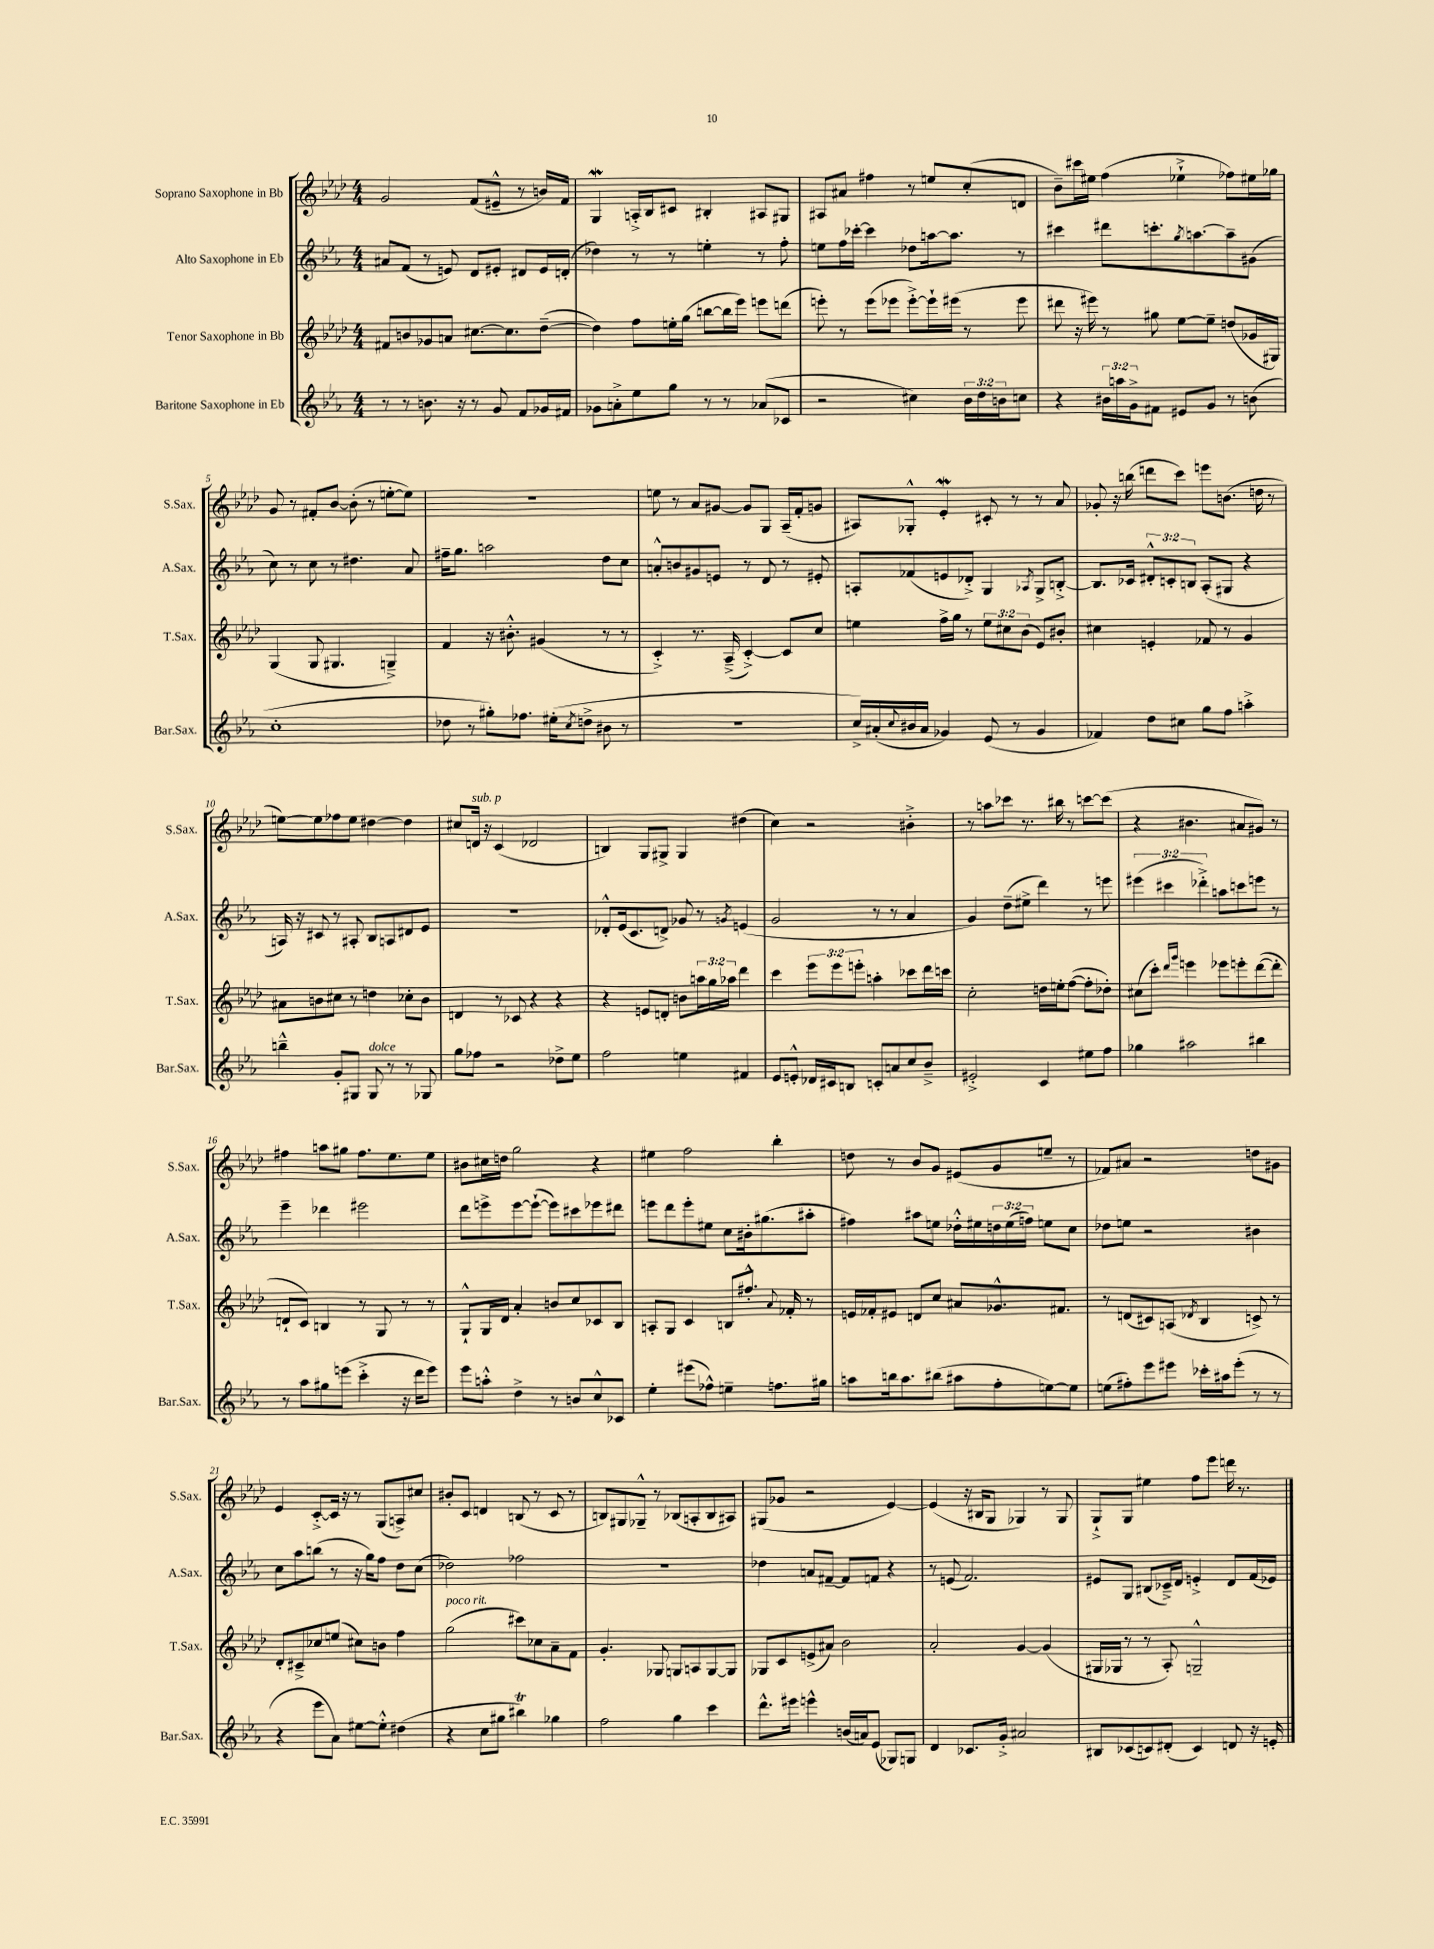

**kern	**kern	**kern	**kern
*part4	*part3	*part2	*part1
*staff4	*staff3	*staff2	*staff1
*I"Baritone Saxophone in Eb	*I"Tenor Saxophone in Bb	*I"Alto Saxophone in Eb	*I"Soprano Saxophone in Bb
*I'Bar.Sax.	*I'T.Sax.	*I'A.Sax.	*I'S.Sax.
*clefG2	*clefG2	*clefG2	*clefG2
*k[b-e-a-]	*k[b-e-a-d-]	*k[b-e-a-]	*k[b-e-a-d-]
*M4/4	*M4/4	*M4/4	*M4/4
=1	=1	=1	=1
8r	8f#X/L	8a#X/L	2g/
8r	8bn/	(8f/J	.
8.bn\	8g-X/	8r	.
.	8an/J	8en/)	.
16r	.	.	.
8r	[8.cc#X\L	8d/L	(8f/L
8g/	.	8e#X'/J	8e#X~^^/J
.	8.cc#\]	.	.
8f/L	.	8d#X/L	8r
16g-X/L	([8dd-~\J	16e#/L	16bn/LL)
16f#X/JJ	.	(16dn'/JJ	16f/JJ
=2	=2	=2	=2
8g-X\L	4dd-\])	4dd-X\)	4GW/
8an'^\	.	.	.
8ee-\	8ff\L	8r	16An'^/LL
.	.	.	16B-/J
8gg\J	16een'\L	8r	8c#X/J
.	(16gg\JJ	.	.
8r	[8bbn\L	4een'\	4B#X'/
8r	16bb\L]	.	.
.	16eee-\JJ)	.	.
(8a-X/L	8eeen\L	8r	8A#X/L
8c-X/J	(8dddn\J	8ff'\	8G#X/J
=3	=3	=3	=3
2r	8eeen'\)	8een\L	8A#X/L
.	8r	16ff\L	8a#X/J
.	.	[16ccc-X'\JJ	.
.	(8eee\L	4ccc-\]	4ff#X\
.	8eee-X\J	.	.
4cc#X\)	[8eee-'^\L)	8dd-X\L	8r
.	16eee-`\L]	[16aan\k	8een/L
.	(16eee#X\JJ	8.aa\J]	.
24b-\LL	8r	.	(8cc'/
24dd\	.	.	.
24bn\J	.	.	.
8ccn\J	8eee#\	8r	8dn/J
=4	=4	=4	=4
4r	8ddd#X\	4ccc#X\	8b-~\L)
.	16r	.	16ccc#X\L
.	16eee#X\)	.	16ee#X\JJ
24b#X\LL	8r	8ddd#X\L	(4ff\
24aan\	.	.	.
24g^\J	.	.	.
8f#X\J	8gg#X\	8.cccn'\	.
8e#X/L	[8ee-\L	.	4ee-X`^\
.	.	8qgg/	.
.	.	[8.aan\	.
8g/J	8ee-~\J]	.	.
8r	(8ddn/L	8aa~\]	8ff-X\L)
(8bn\	16g-X/L	(8g#X\J	16ee#X\L
.	16G#X/JJ)	.	16gg-X\JJ
!!LO:LB:g=z
=5	=5	=5	=5
1cc'	(4G/	8cc\)	8g/
.	.	8r	8r
.	8G/	8cc\	8f#X'/L
.	4.G#X/	8r	[8b-/J
.	.	4.dd#X\	(8b-'\]
.	.	.	8r
.	4Gn~^/)	.	[8een'\L
.	.	8a-/	8ee\J])
=6	=6	=6	=6
8dd-X\	4f/	16ff#X~\KL	1r
.	.	8.gg\J	.
8r	.	.	.
8gg#X'\L)	16r	2aan\	.
.	8.b#X'^^\	.	.
8.ff-X\J	.	.	.
.	(4g#X/	.	.
(16ee#X'\KL	.	.	.
8qcc/	.	.	.
8ddn^\J	.	.	.
8b#X\	8r	8dd\L	.
8r	8r	8cc\J	.
=7	=7	=7	=7
1r	4c'^/)	8an'^^/L	8een\
.	.	8bn/	8r
.	8.r	8g#X/	8a-/L
.	.	8en/J	[8g#X/J
.	(16A-~^/	.	.
.	[4c'^/)	8r	8g#/L]
.	.	8d/	8G/J
.	8c/L]	8r	(16A-~/LL
.	.	.	16f'/J
.	8cc/J	8e#X'/	8gn/J
=8	=8	=8	=8
16cc^/LL)	4een\	8An'/L	8A#X/L)
(16a#X'/	.	.	.
8qqcc/	.	.	.
16b#X/	.	(8f-X/	8G-X'^^/J
16a#/JJ	.	.	.
4g-X/)	16ff^\LL	8en/	4e-W'/
.	16gg\JJ	.	.
.	8r	8d-X'^/J)	.
(8e-/	12ee\L	4G/	8c#X'/
.	12cc#X\	.	.
8r	.	.	8r
.	(12b-\J	.	.
.	.	8qA-X/	.
4g-/	8e-/L)	8G^/L	8r
.	8b#X'/J	[8Bn'^/J	8a-/
=9	=9	=9	=9
4f-X/)	4cc#X\	8.B/L]	8g-X'/
.	.	.	16r
.	.	16c-X/Jk	(16bbn\
8dd\L	4en'/	12d#X'^^/L	8dddn\L
.	.	12cn'/	.
8cc#X\J	.	.	8ccc\J)
.	.	12Bn/J	.
8gg\L	8f-X/	(8A-'/L	8eeen\L
8ff\J	8r	8G#X/J	(8.bn\J
4aan'^\	4g/	4r	.
.	.	.	16ddn\
.	.	.	8r
!!LO:LB:g=z
=10	=10	=10	=10
4bbn~^^\	8a#X\L	16An/)	[8een\L)
.	.	16r	.
.	8bn\	8c#X/	8ee\]
8g'/L	8cc#X\J	8r	8ff-X\
8G#X/J	8r	8A#X'/	8ee\J
!LO:TX:a:i:t=dolce	!	!	!
8G#/	4ddn\	8B-/L	[4dd#X\
8r	.	8An/	.
8r	8cc-X'\L	8d#X/	4dd#\]
8G-X/	8b\J	8e-/J	.
=11	=11	=11	=11
8gg\L	4dn/	1r	8cc#X/L
!	!	!	!LO:TX:a:i:t=sub. p
8ff-X\J	.	.	16dn/Jk
.	.	.	16r
2r	8r	.	(4c/
.	8c-X/	.	.
.	4r	.	2d-X/
8dd-X^\L	4r	.	.
8ee-\J	.	.	.
=12	=12	=12	=12
2ff\	4r	8d-X'^^/L	4Bn/)
.	.	(16e-/k	.
.	.	8.c/	.
.	8en/L	.	8G/L
.	8dn'/J	8dn^/J)	8G#X^/J
4een\	8bn\L	8g-X/	4G#/
.	24aan\L	8r	.
.	24gg\	.	.
.	24aa-X\JJ	.	.
.	.	8qgn/	.
4f#X/	4ddd-\	(4en/	(4dd#X\
=13	=13	=13	=13
8e-/L	4ccc\	2g/	4cc\)
8en'^^/J	.	.	.
16d-X/LL	12eee-\L	.	2r
16c#X/J	.	.	.
.	12eee-\	.	.
8Bn/J	.	.	.
.	12eeen'\J	.	.
8cn'/L	4aan'\	8r	.
8an/	.	8r	.
8cc/	8ccc-X\L	4a-/	4b#X'^\
8b-~^/J	16ddd-\L	.	.
.	16cccn\JJ	.	.
=14	=14	=14	=14
2e#X'^/	2cc'\	4g/)	8r
.	.	.	8aan\L
.	.	(8dd~\L	8ccc-X\J
.	.	8ee#X^\J	8.r
4c/	16ddn\LL	4ddd\)	.
.	16een'\J	.	16bb#X\
.	([8ff\J	.	8r
8ee#X\L	8ff'\L]	8r	[8cccn\L
8ff\J	8dd-X'\J)	8eeen\	(8ccc\J]
=15	=15	=15	=15
4gg-X\	(8cc#X\L	(6eee#X\	4r
.	8ccc'\J)	.	.
.	.	6ccc#X\	.
.	16qqddd-/LL	.	.
.	16qqggg/JJ	.	.
2aa#X\	4eeen\	.	4.b#X\
.	.	6ddd-X'^\)	.
.	8eee-X\L	8aan\L	.
.	8eeen'\	8cccn\	8a#X/L
4bb#X\	([8ddd-\	8eeen\J	8g#X/J)
.	8ddd-'\J]	8r	8r
!!LO:LB:g=z
=16	=16	=16	=16
8r	8dn`/L	4eee-~\	4ff#X\
8aa-\L	8c/J)	.	.
8gg#X\	4Bn/	4ddd-X\	8aan\L
(8eeen\J	.	.	8gg#X\J
4ccc'^\	8r	2eee#X\	8.ff#\L
.	8G/	.	.
.	.	.	8.ee-\
16r	8r	.	.
16ddd\KL	.	.	.
8eee\J)	8r	.	8ee-\J
=17	=17	=17	=17
8eee-\L	8G`^^/L	8ddd\L	8b#X\L
8aan'^^\J	16G/L	8eeen^\	16cc#X\L
.	16d-/JJ	.	16ddn\JJ
4dd^\	4a-'/	[8eee\	2gg\
.	.	(8eee`\J_	.
8r	8bn/L	8eee\L])	.
8bn/L	8cc/	8ccc#X\	.
8cc^^/	8c-X/	8eee-X\	4r
8c-X/J	8B-/J	8ddd#X\J	.
=18	=18	=18	=18
4ee-'\	8An'/L	8eeen\L	4ee#X\
.	8G/J	8ddd\	.
(8eee#X\L	4c/	8eee'\	2ff\
8ff-X^^\J)	.	8ee#X\J	.
4een~\	8Bn/L	8cc\L	.
.	8.ff#X'^^/J	16b#X'\k	.
.	.	(8.gg#X\	.
8.ffn\L	.	.	4bb-'\
.	8qqa-/	.	.
.	16f-X'/	.	.
.	8r	8aa#X'\J	.
16gg#X\Jk	.	.	.
=19	=19	=19	=19
8aan\L	16en/LL	4ff#X\)	8ddn\
.	16f-X'/J	.	.
16bbn\k	8e#X/J	.	8r
8.aa\	.	.	.
.	8dn/L	8aa#X\L	8b-/L
(8bb#X\J	8cc/J	8een\J	8g/J
8aa#X\L	8a#X/L	16dd-X'^^\LL	(8e#X/L
.	.	16ee#X\	.
8ff'\	8.g-X^^/	24ddn\	8g/
.	.	(24ee#\	.
.	.	24ffn\JJ)	.
[8een\)	.	8een\L	8een~/J
.	8.f#X/J	.	.
8ee\J]	.	8cc\J	8r
=20	=20	=20	=20
(8een\L	8r	8dd-X\L	8f-X/L)
8ff#X'\)	(8dn/L	8een\J	8a#X/J
8eee-\	8c#X/)	2r	2r
8eee#X\J	(8An/J	.	.
.	8qd-X/	.	.
16ccc-X'\LL	4B-/	.	.
16aa#X\J	.	.	.
(8eee#'\J	.	.	.
8r	8cn^/)	4b#X\	8ddn\L
8r	8r	.	8g#X\J
!!LO:LB:g=z
=21	=21	=21	=21
4r	8d-'/L	8cc\L	4e-/
.	8c#X~^/	8aa-\	.
8eee-\L	8cc-X/	(8bbn\J	[8c'^/L
8a-\J)	(8een/J	8r	16c/Jk]
.	.	.	16r
[8ee#X\L	8cc#X\L)	16r	8r
.	.	16gg\KL)	.
8ee#'^^\J]	8bn\J	8ff\J	(8G/L
(4dd#X\	4ff\	8dd\L	8An^/)
.	.	(8cc\J	8cc#X/J
=22	=22	=22	=22
!	!LO:TX:a:i:t=poco rit.	!	!
4r	(2gg\	2dd-X\)	8b#X'/L
.	.	.	8c/J
8cc\L	.	.	4dn/
8gg#X\J	.	.	.
4bb#Xt\)	8ccc#X\L)	2ff-X\	(8Bn/
.	8cc-X\	.	8r
4gg-X\	8a-~\	.	8c/
.	8f\J	.	8r
=23	=23	=23	=23
2ff\	4.g'/	1r	8Bn/L)
.	.	.	8G#X/
.	.	.	8G-X~^^/J
.	8G-X/	.	8r
4gg\	8Gn/L	.	(8B-X/L
.	8An/	.	8An'/
4ccc\	[8G/	.	8B-/
.	8G/J]	.	8A#X/J)
=24	=24	=24	=24
8.ddd^^\L	8G-X/L	4dd-X\	(8G#X/L
.	8c/	.	8g-X/J
16eee#X\Jk	.	.	.
4eeen^^\	(8en^/	8an/L	2r
.	8a#X/J)	[8f#X~/J	.
(16bn/LL	2b-\	8f#/L]	.
16an/J)	.	.	.
(8e-/J	.	8fn/J	.
8G-X/L)	.	4r	[4e-/)
8Gn/J	.	.	.
=25	=25	=25	=25
4d/	2a-'/	8r	(4e-/]
.	.	(8en/	.
8.c-X/L	.	2.f/)	16r
.	.	.	16B#X/KL
.	.	.	8G/J
16g'^/Jk	.	.	.
2a#X/	[4g/	.	4G-X/)
.	(4g/]	.	8r
.	.	.	8G-/
=26	=26	=26	=26
8B#X/L	16G#X/LL	8e#X/L	8G`^/L
.	16G-X/JJ	.	.
(8c-X/	8r	8G/J	8G/J
8cn/)	8r	(8B#X/L	4ee#X\
(8d#X'/J	8A-'/)	16c-X~^/L)	.
.	.	16d/JJ	.
4c/)	2Gn~^^/	4en'^/	8ff\L
.	.	.	8eee-\J
8dn/	.	8d/L	16dddn\
.	.	.	8.r
16r	.	(16f/L	.
16en'/	.	16e-X/JJ)	.
==	==	==	==
*-	*-	*-	*-
